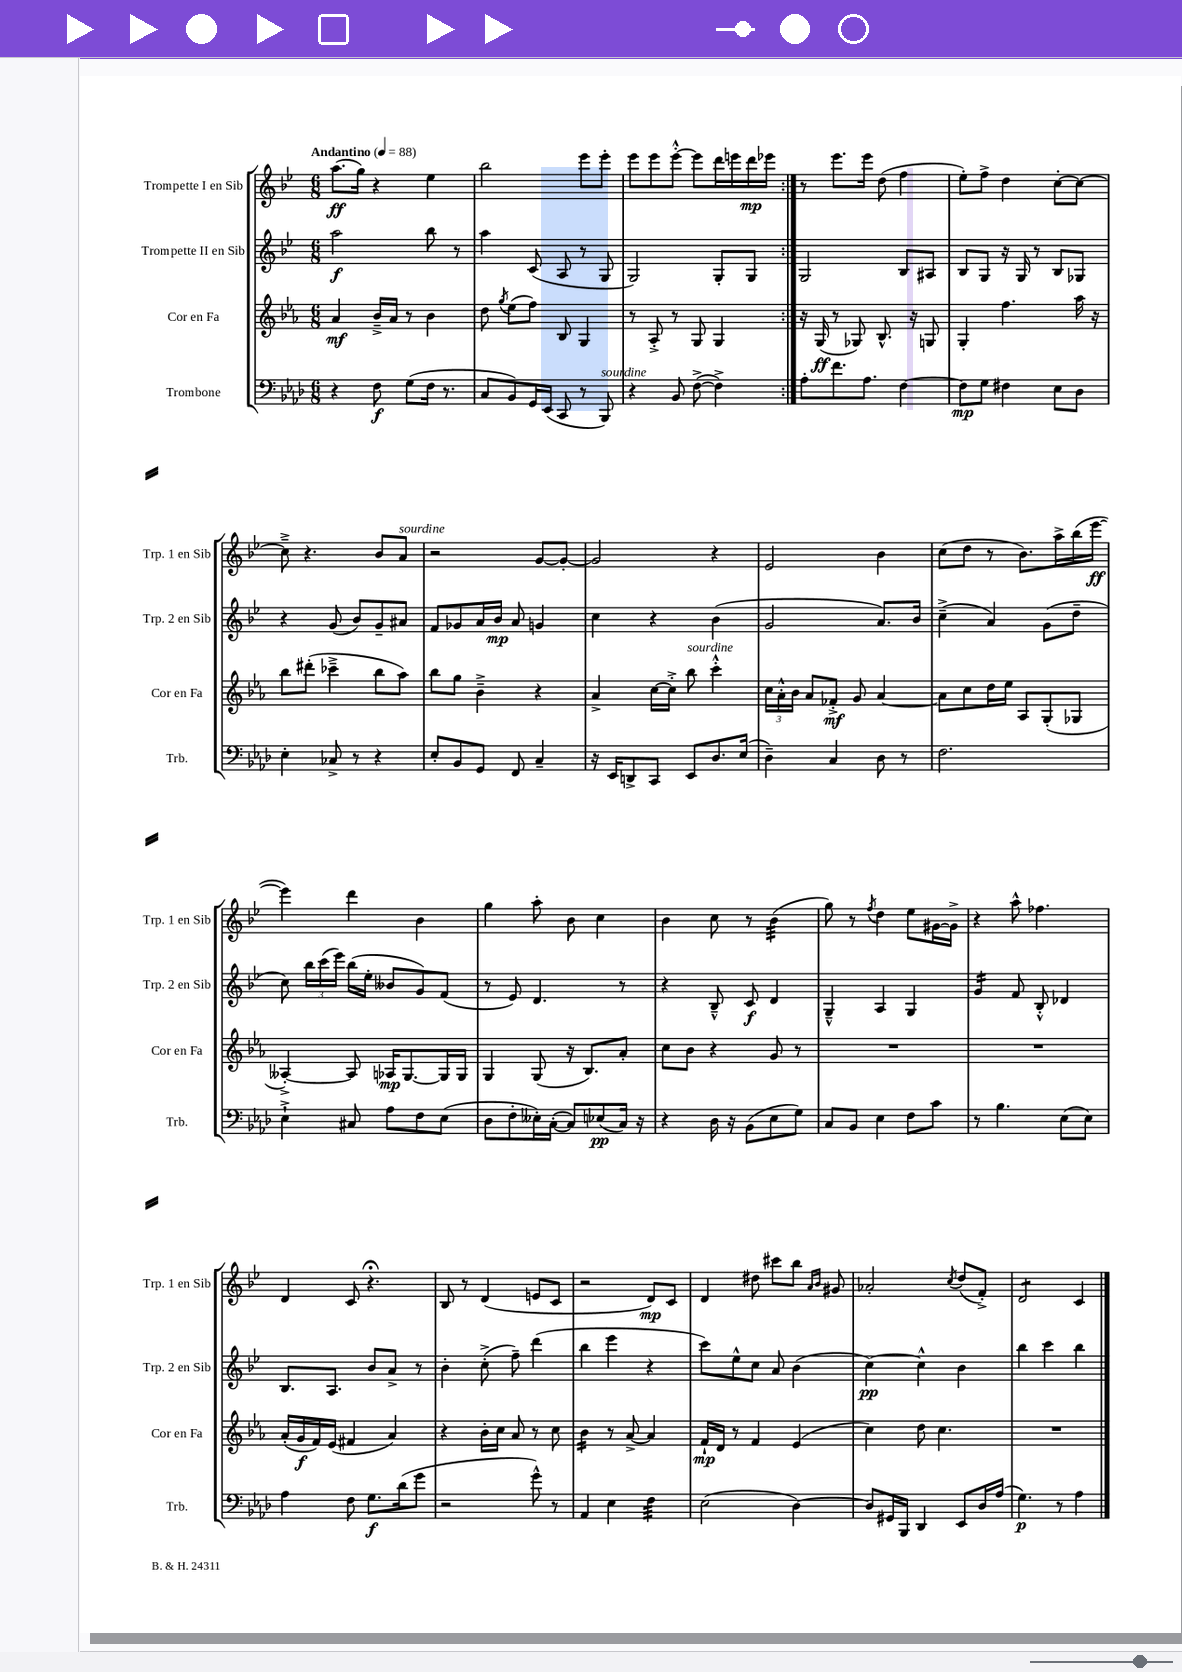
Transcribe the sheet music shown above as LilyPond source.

<<
\new StaffGroup <<
\new Staff = "s0" \with { instrumentName = "Trompette I en Sib" shortInstrumentName = "Trp. 1 en Sib" } {
    \clef treble \key bes \major \numericTimeSignature \time 6/8 \tempo "Andantino" 4 = 88
    \autoBeamOff \repeat volta 2 { a''8.[\ff( g''16]) r4 ees''4 |
    bes''2 ees'''8[ ees'''8]-. |
    ees'''8[ ees'''8 ees'''8]~-.-^ ees'''8[ d'''16 e'''16 d'''16\mp ees'''16] | }
    r8 ees'''8.[ ees'''16] d''8( f''4 |
    ees''8[-.) f''8]-> d''4 c''8[~-. c''8]~ |
    c''8---> r4. bes'8[ a'8]^\markup { \italic "sourdine" } |
    r2 g'8[~ g'8]~-. |
    g'2 r4 |
    ees'2 bes'4 |
    c''8[( d''8] r8 bes'8.[) a''16-> bes''16( ees'''16]~\ff |
    ees'''4) d'''4 bes'4 |
    g''4 a''8-. bes'8 c''4 |
    bes'4 c''8 r8 bes'4:32( |
    g''8) r8 \acciaccatura { f''8 } d''4 ees''8[ gis'16~ gis'16]-> |
    r4 a''8-^ fes''4. |
    d'4 c'8 r4.\fermata |
    bes8 r8 d'4( e'8[ c'8] |
    r2 d'8[\mp) c'8] |
    d'4 dis''8 cis'''8[ bes''8] \grace { a'16[ bes'16] } gis'8 |
    aes'2-. \acciaccatura { c''8 } d''8[( f'8]-.->) |
    d'2:8 c'4 \bar "|." |
}
\new Staff = "s1" \with { instrumentName = "Trompette II en Sib" shortInstrumentName = "Trp. 2 en Sib" } {
    \clef treble \key bes \major \numericTimeSignature \time 6/8
    \autoBeamOff \repeat volta 2 { a''2\f bes''8 r8 |
    a''4 c'8( a8 r8 g8 |
    g2) g8[-. g8] | }
    g2 bes8[ ais8] |
    bes8[ g8] r16 g16 r8 bes8[ ges8] |
    r4 g'8( bes'8[) g'8-- ais'8] |
    f'8[ ges'8 a'16 bes'16]\mp a'8 g'4 |
    c''4 r4 bes'4( |
    g'2 a'8.[) bes'16] |
    c''4--->( a'4) g'8[( d''8]-- |
    c''8) \tuplet 3/2 { bes''16[ c'''16( ees'''16]) } bes''16[( ees''16]-. beses'8[ g'8) f'8]( |
    r8 ees'8) d'4. r8 |
    r4 bes8---^ c'8\f d'4 |
    g4---^ a4 g4 |
    g'4:16 f'8 bes8-.-^ des'4 |
    bes8.[ a8.] bes'8[ a'8]-> r8 |
    bes'4-. c''8-.->( f''8--) d'''4( |
    bes''4 ees'''4 r4 |
    c'''8[) ees''8-^ c''8] a'8 bes'4( |
    c''4~\pp) c''4-^ bes'4 |
    bes''4 c'''4 bes''4 \bar "|." |
}
\new Staff = "s2" \with { instrumentName = "Cor en Fa" shortInstrumentName = "Cor en Fa" } {
    \clef treble \key ees \major \numericTimeSignature \time 6/8
    \autoBeamOff \repeat volta 2 { aes'4\mf bes'16[---> aes'16] r8 bes'4 |
    d''8 \acciaccatura { g''8 } ees''8[( f''8]) bes8 g4 |
    r8 aes8-.-> r8 g8 g4 | }
    r16 g16\ff( r8 ges8) bes8.-^ r16 g8 |
    g4-. f''4. aes''16 r16 |
    bes''8[ dis'''8]-.( ces'''4---> bes''8[ aes''8]) |
    bes''8[ g''8] bes'4---> r4 |
    aes'4-> c''16[~ c''16]-.-> bes''8^\markup { \italic "sourdine" } c'''4-.-^ |
    \tuplet 3/2 { c''16[ aes'16-.-^ bes'16] } aes'8[ fes'8]-.->\mf g'8 aes'4~ |
    aes'8[ c''8 d''16 ees''16] aes8[ g8-.( ges8] |
    aeses4~-.->) aeses8 aes16[\mp g8.~ g16 g16] |
    g4 g8( r16 bes8.[) aes'8]-. |
    c''8[ bes'8] r4 g'8 r8 |
    R2. |
    R2. |
    aes'16[-.( g'16\f f'16) ees'16]( fis'4 aes'4) |
    r4 bes'16[-. c''16] aes'8 r8 c''8 |
    bes'4:16 r8 aes'8~-> aes'4 |
    f'16[-!\mp d'16] r8 f'4 ees'4( |
    c''4) d''8 c''4. |
    R2. \bar "|." |
}
\new Staff = "s3" \with { instrumentName = "Trombone" shortInstrumentName = "Trb." } {
    \clef bass \key aes \major \numericTimeSignature \time 6/8
    \autoBeamOff \repeat volta 2 { r4 f8\f g8[( f16] r8. |
    c8[ bes,8) g,16 ees,16]( c,8 r8 bes,,8^\markup { \italic "sourdine" }) |
    r4 bes,8 f8~->( f4->) | }
    aes8[-. f'8. aes8.] f4~ |
    f8[\mp g8] fis4 ees8[ des8] |
    ees4-. ces8-> r8 r4 |
    ees8[-. bes,8 g,8] f,8 c4-- |
    r16 ees,16[ d,8-> c,8] ees,8[ des8. ees16]( |
    des4--) c4 des8 r8 |
    f2. |
    ees4-!-> cis8 aes8[ f8 ees8]( |
    des8[ f8-. eeses16-.) c16]~-.( c8[) ees8\pp( c16]) r16 |
    r4 des16 r16 bes,8[( ees8 g8]) |
    c8[ bes,8] ees4 f8[ c'8] |
    r8 bes4. ees8[( ees8]) |
    aes4 f8 g8.[\f des'16( g'8] |
    r2 g'8-^) r8 |
    aes,4 ees4 f4:32 |
    ees2( des4~) |
    des8[ gis,16 bes,,16] des,4 ees,8[ des16 aes16]( |
    g4.\p) r8 aes4 \bar "|." |
}
>>
>>
